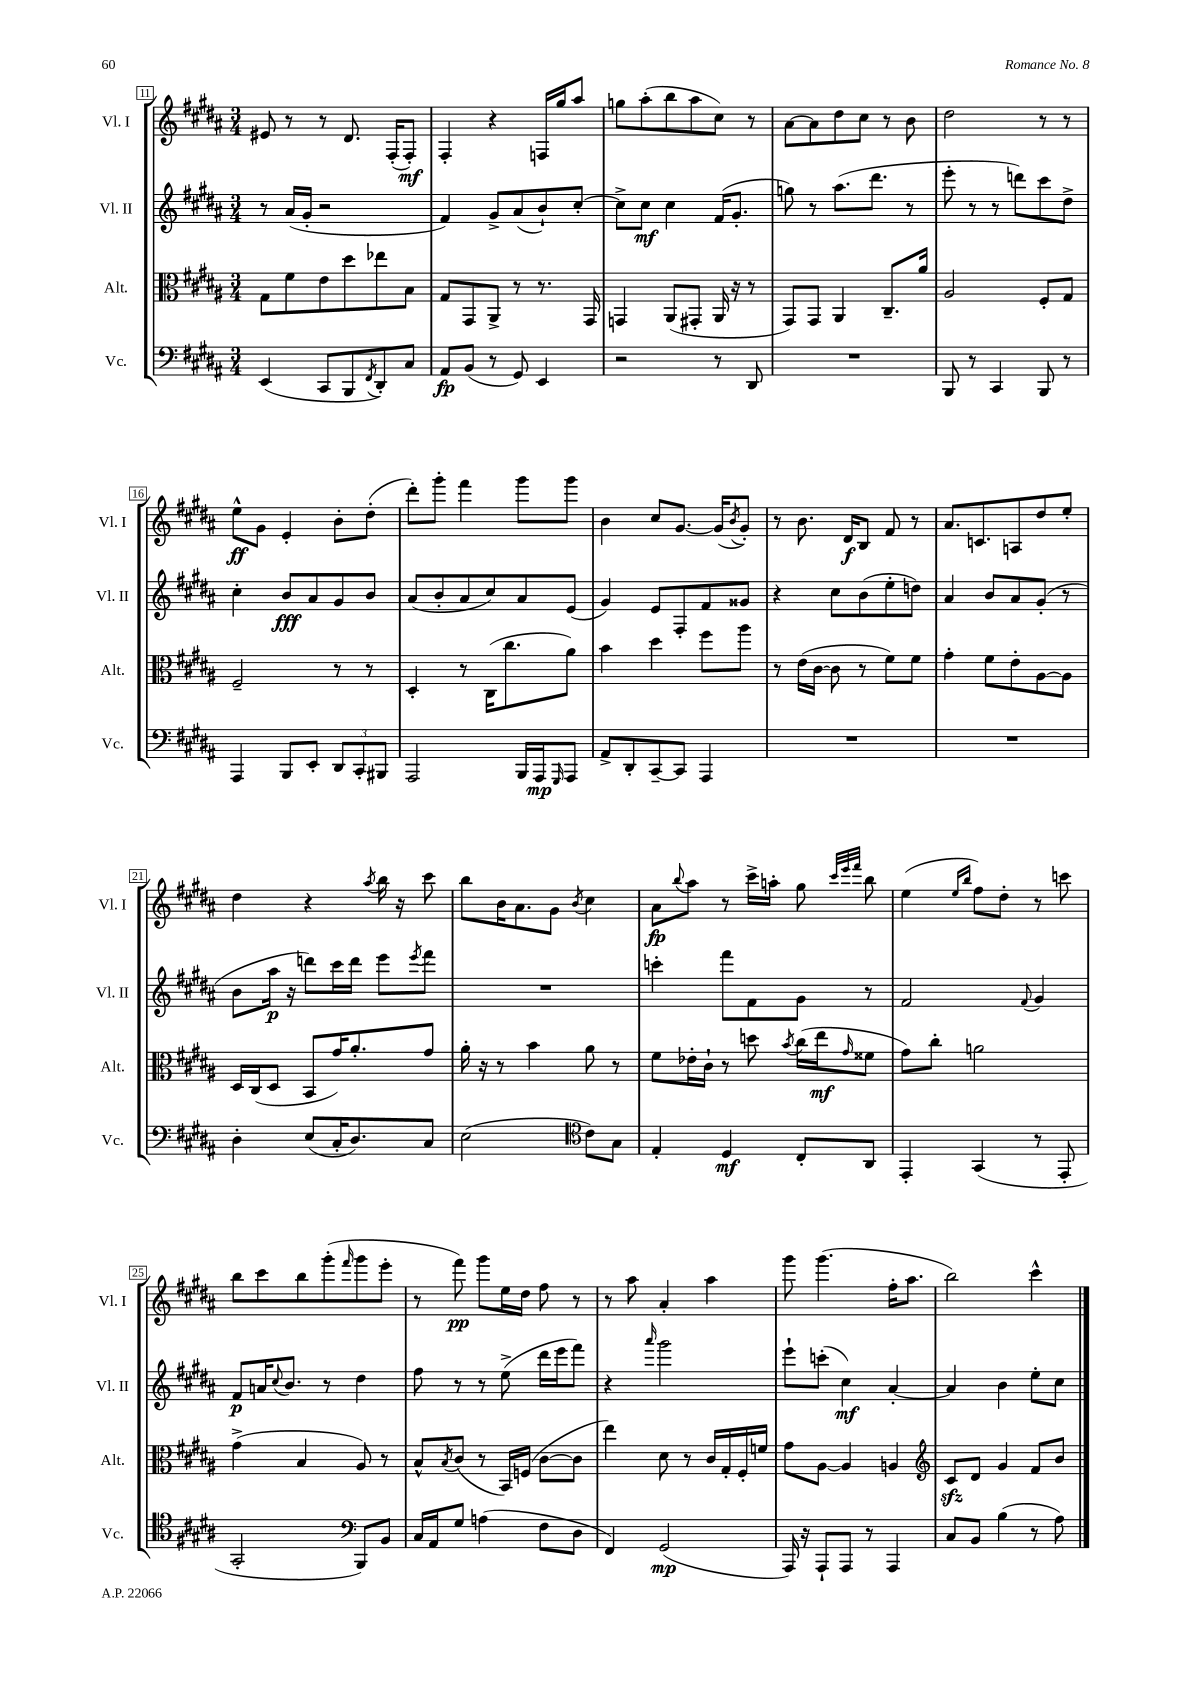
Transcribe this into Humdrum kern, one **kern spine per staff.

**kern	**kern	**kern	**kern
*staff4	*staff3	*staff2	*staff1
*clefF4	*clefC3	*clefG2	*clefG2
*k[f#c#g#d#a#]	*k[f#c#g#d#a#]	*k[f#c#g#d#a#]	*k[f#c#g#d#a#]
*M3/4	*M3/4	*M3/4	*M3/4
(4EE/	8G#\L	8r	8e#/
.	8f#\	(16a#/LL	8r
.	.	16g#'/JJ	.
8CC#/L	8e\	2r	8r
8BBB/	8dd#\	.	8.d#/
8qFF#/	.	.	.
8DD#'/)	8ee-\	.	.
.	.	.	(16F#'/LK
8C#/J	8B\J	.	8F#'/J)
=	=	=	=
8AA#/L	8G#/L	4f#/)	4F#'/
(8BB/J	8GG#/	.	.
8r	8AA#^/J	8g#^/L	4r
8GG#/)	8r	(8a#/	.
4EE/	8.r	8b`/)	16F/LL
.	.	.	16gg#/J
.	.	[8cc#'/J	8aa#/J
.	16GG#/	.	.
=	=	=	=
2r	4GG/	8cc#^\]L	8gg\L
.	.	8cc#\J	(8aa#'\
.	(8AA#/L	4cc#\	8bb\
.	8GG#'/J	.	8aa#\
8r	16AA#/	(16f#/LK	8cc#\J)
.	16r	8.g#'/J	.
8DD#/	8r	.	8r
=	=	=	=
2.r	8GG#/L)	8gg\)	[8a#\L
.	8GG#/J	8r	8a#\]
.	4AA#/	(8.aa#\L	8dd#\
.	.	.	8cc#\J
.	.	8.ddd#\J	.
.	8.C#~/L	.	8r
.	.	8r	8b\
.	16a#/Jk	.	.
=	=	=	=
8BBB/	2A#/	8eee'\	2dd#\
8r	.	8r	.
4CC#/	.	8r	.
.	.	8ddd\L)	.
8BBB/	8F#'/L	8ccc#\	8r
8r	8G#/J	8dd#^\J	8r
=	=	=	=
4AAA#/	2F#~/	4cc#'\	8ee^^\L
.	.	.	8g#\J
8BBB/L	.	8b/L	4e'/
8EE'/J	.	8a#/	.
12DD#/L	8r	8g#/	8b'\L
12CC#'/	.	.	.
.	8r	8b/J	(8dd#'\J
12BBB#/J	.	.	.
=	=	=	=
2AAA#/	4D#'/	(8a#/L	8ddd#'\L)
.	.	8b'/	8ggg#'\J
.	8r	8a#/	4fff#\
.	(16C#\LK	8cc#/)	.
.	8.cc#\	.	.
16BBB/LL	.	8a#/	8ggg#\L
16AAA#/J	.	.	.
16qqGGG#/	.	.	.
8AAA#/J	8a#\J)	(8e/J	8ggg#\J
=	=	=	=
8AA#^/L	4b\	4g#/)	4b\
8DD#'/	.	.	.
[8CC#~/	4dd#\	8e/L	8cc#/L
8CC#/]J	.	8F#'/	[8.g#/J
4AAA#/	8ff#\L	8f#/	.
.	.	.	(16g#/]LK
.	.	.	8qb/
.	8aa#\J	8g##/J	8g#'/J)
=	=	=	=
2.r	8r	4r	8r
.	(16e\LL	.	8.b\
.	[16c#\JJ	.	.
.	8c#\]	8cc#\L	.
.	.	.	16d#/LK
.	8r	(8b\	8B/J
.	8f#\L)	8ee'\	8f#/
.	8f#\J	8dd\J)	8r
=	=	=	=
2.r	4g#'\	4a#/	8.a#/L
.	.	.	8.c/
.	8f#\L	8b/L	.
.	8e'\	8a#/	8A/
.	[8A#\	(8g#'/J	8dd#/
.	8A#\]J	8r	8ee'/J
=	=	=	=
4D#'\	16D#/LL	8b\L	4dd#\
.	(16C#/J	.	.
.	8D#/J	16aa#\Jk	.
.	.	16r	.
(8E/L	8BB/L	8ddd\L)	4r
16C#'/K	16g#/K)	16ccc#\L	.
8.D#/)	8.a#'/	16ddd\JJ	.
.	.	.	8qaa#/
.	.	8eee\L	16bb\
.	.	.	16r
.	.	8qeee/	.
8C#/J	8g#/J	8fff#\J	8ccc#\
=	=	=	=
(2E\	16a#'\	2.r	8bb\L
.	16r	.	.
.	8r	.	16b\K
.	.	.	8.a#\
.	4b\	.	.
.	.	.	8g#\J
*clefC4	*	*	*
.	.	.	8qb/
8c#\L)	8a#\	.	4cc#\
8G#\J	8r	.	.
=	=	=	=
4E'/	8f#\L	4ccc'\	8a#\L
.	.	.	8qqbb/
.	16e-'\L	.	8aa#\J
.	16c#`\JJ	.	.
4D#/	8r	8fff#\L	8r
.	8dd\	8f#\	16ccc#^\LL
.	.	.	16aa'\JJ
.	8qb/	.	.
8C#'/L	(16cc#\LL	8g#\J	8gg#\
.	16ee\J	.	.
.	.	.	32qqccc#/LLL
.	.	.	32qqeee/
.	16qqg#/	.	32qqfff#/JJJ
8AA#/J	8f##\J	8r	8bb\
=	=	=	=
4EE'/	8g#\L)	2f#/	(4ee\
.	8cc#'\J	.	.
.	.	.	16qqee/LL
.	.	.	16qqbb/JJ
(4GG#/	2a\	.	8ff#\L)
.	.	.	8dd#'\J
.	.	8qqf#/	.
8r	.	4g#/	8r
8EE'/	.	.	8ccc\
=	=	=	=
2GG#'/	(4g#^\	8f#/L	8bb\L
.	.	16a/K	8ccc#\
.	.	8qqcc#/	.
.	.	8.b/J	.
.	4B/	.	8bb\
.	.	8r	(8ggg#'\
*clefF4	*	*	*
.	.	.	16qqfff#/
8BBB/L)	8A#/)	4dd#\	8ggg#\
8BB/J	8r	.	8eee'\J
=	=	=	=
16C#/LL	8B^^/L	8ff#\	8r
16AA#/J	.	.	.
.	8qB/	.	.
8G#/J	(8c#/J	8r	8fff#\)
(4A\	8r	8r	8ggg#\L
.	16BB/LL)	(8ee^\	16ee\L
.	(16F/JJ	.	16dd#\JJ
8F#\L	[8c#\L	16ddd#\LL	8ff#\
.	.	16eee\J	.
8D#\J	8c#\]J	8fff#\J)	8r
=	=	=	=
4FF#/)	4ee\)	4r	8r
.	.	.	8aa#\
.	.	16qqaaa#/	.
(2GG#/	8d#\	2ggg#\	4a#'/
.	8r	.	.
.	16c#/LL	.	4aa#\
.	16G#'/	.	.
.	16F#'/	.	.
.	16f/JJ	.	.
=	=	=	=
16AAA#/)	8g#\L	8eee`\L	8ggg#\
16r	.	.	.
8AAA#`/L	[8A#\J	(8ccc'\J	(4.ggg#\
8AAA#/J	4A#/]	4cc#\)	.
8r	.	.	.
4AAA#/	4A/	[4a#'/	16ff#'\LK
.	.	.	8.aa#\J
=	=	=	=
*	*clefG2	*	*
8C#/L	8c#/L	4a#/]	2bb\)
8BB/J	8d#/J	.	.
(4B\	4g#/	4b\	.
8r	8f#/L	8ee'\L	4ccc#^^\
8A#\)	8b/J	8cc#\J	.
==	==	==	==
*-	*-	*-	*-
